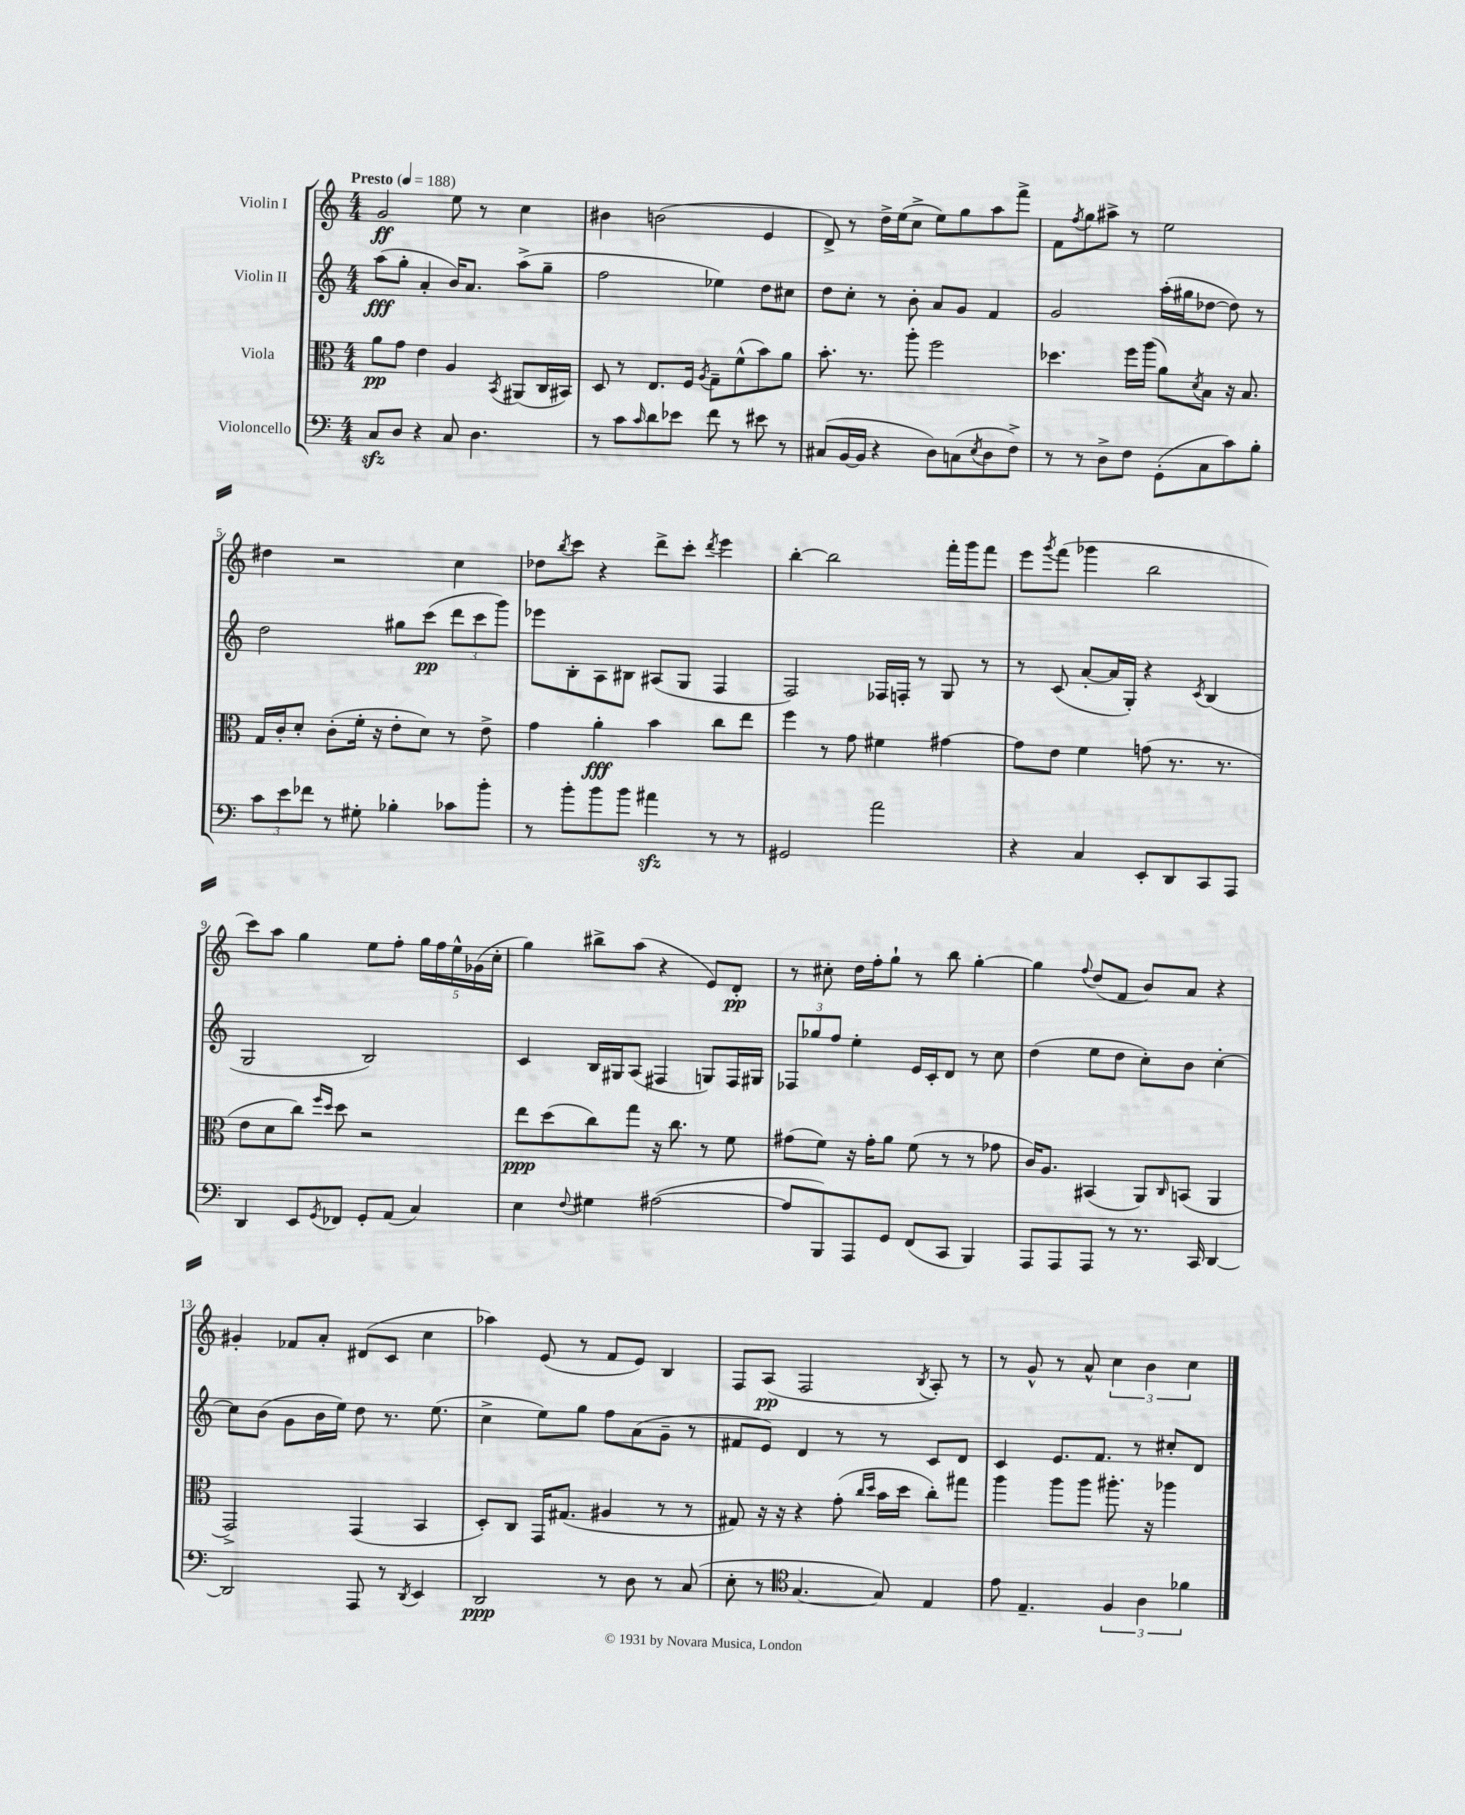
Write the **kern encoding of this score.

**kern	**kern	**kern	**kern
*staff4	*staff3	*staff2	*staff1
*clefF4	*clefC3	*clefG2	*clefG2
*k[]	*k[]	*k[]	*k[]
*M4/4	*M4/4	*M4/4	*M4/4
*MM188	*MM188	*MM188	*MM188
8C	8a	(8aa	2g
8D	8g	8gg'	.
4r	4e	4a'	.
8C	4A	16b)	8ee
.	.	8.a	.
4.D	.	.	8r
.	8qBB	.	.
.	(8AA#	(8aa^	4cc
.	16C	8gg~	.
.	16BB#)	.	.
=	=	=	=
8r	8D	2ff	4b#
8c	8r	.	.
16qqc	.	.	.
8d	8.E	.	(2b
8e-	.	.	.
.	16F	.	.
.	8qA	.	.
8f	8G~	4ee-)	.
8r	(8f^^	.	.
8e#	8b)	8dd	4e
8r	8a	8cc#	.
=	=	=	=
(8C#	8.b'	8dd	8d^)
[16BB	.	8cc'	8r
16BB]	8.r	.	.
4r	.	8r	16dd^
.	.	.	(16ee
.	8aa'	8b'	8cc^
8D)	2ff	8a	8ee)
(8C	.	8g	8gg
8qE	.	.	.
8D	.	4f	8aa
8F^)	.	.	8fff^
=	=	=	=
8r	4.dd-	2g	8f
.	.	.	8qff
8r	.	.	8gg
8D^	.	.	8aa#^
8F	16ff	.	8r
.	(16aa	.	.
(8GG'	8a)	(16aa'	2ee
.	.	16gg#	.
.	8qd	.	.
8C	8B	[8dd-	.
8c)	16r	8dd-])	.
.	8.B	.	.
8B'	.	8r	.
=	=	=	=
12c	16G	2dd	4dd#
.	16c'	.	.
12e	.	.	.
.	8d'	.	.
12f-	.	.	.
8r	(8c'	.	2r
8G#'	16f'	.	.
.	16r	.	.
4B-'	8e'	8gg#	.
.	8d)	(8ccc	.
8c-	8r	12ddd	4cc
.	.	12ccc	.
8b'	8e^	.	.
.	.	12ggg)	.
=	=	=	=
8r	4g	8eee-	8dd-
.	.	.	8qbb
8b'	.	8B'	8ccc
8b	4a'	8A	4r
8b	.	8B#	.
4a#	4b	(8A#	8ddd^
.	.	8G	8ccc'
.	.	.	8qddd
8r	8cc	4F	4eee
8r	8ee	.	.
=	=	=	=
2GG#	4ff	2F)	[4bb'
.	8r	.	2bb]
.	8g	.	.
2a	4f#	16F-	.
.	.	16F'	.
.	.	8r	.
.	[4g#	8G	16fff'
.	.	.	16ggg
.	.	8r	8fff
=	=	=	=
4r	8g#]	8r	8eee
.	.	.	8qggg
.	8e	(8c	(8fff
4C	4f	[8a'	4ggg-
.	.	16a]	.
.	.	16G')	.
8EE'	(8g	4r	2bb
8DD	8.r	.	.
.	.	8qc	.
8CC	.	(4B	.
.	8.r	.	.
8AAA	.	.	.
=	=	=	=
4DD	8e	2G	8ccc)
.	8d	.	8aa
8EE	8cc)	.	4gg
.	16qqff	.	.
8qGG	16qqdd	.	.
8FF-	8dd	.	.
8GG'	2r	2B)	8ee
(8AA	.	.	8ff'
4C)	.	.	20gg
.	.	.	20ff
.	.	.	20ee^^
.	.	.	(20g-
.	.	.	20cc'
=	=	=	=
4E	8ee	4c	4gg)
.	(8dd	.	.
8qqF	.	.	.
4G#	8cc)	16B	8bb#^
.	.	16G#	.
.	8gg	(8A	(8aa
([2A#	16r	4F#	4r
.	8.cc	.	.
.	8r	8G)	8e)
.	8f	16F#	8d'
.	.	16G#	.
=	=	=	=
8A#]	(8g#	12F-	8r
.	.	12gg-	.
8BBB)	8f)	.	8cc#'
.	.	12ff	.
8AAA	16r	4ee'	16dd
.	16g#'	.	16ff'
8GG	8a	.	8gg`
(8FF	(8f	16e	8r
.	.	16c'	.
8CC	8r	8d	8bb
4BBB)	8r	8r	[4gg'
.	8g-	8cc	.
=	=	=	=
8AAA	16c)	(4dd	4gg]
.	8.A	.	.
8AAA	.	.	.
.	.	.	8qqff
8AAA	(4BB#	8ee	(8dd
8r	.	8dd	8f
8.r	8AA)	8cc')	8b)
.	16qqC	.	.
.	(8BB	8b	8a
16CC	.	.	.
[4DD	4AA	[4cc'	4r
=	=	=	=
2DD]	2GG^)	8cc]	4g#'
.	.	(8b	.
.	.	8g	8f-
.	.	16b	8a'
.	.	16ee)	.
8AAA	(4GG	8dd	(8d#
8r	.	8.r	8c
8qDD	.	.	.
4EE	4BB	.	4cc
.	.	(8.ee	.
=	=	=	=
2DD	8D')	4cc^	4aa-)
.	8C	.	.
.	16GG	8ee)	(8e
.	(8.G#	.	.
.	.	8gg	8r
8r	4A#	8ff	8f
8D	.	(8a	8e)
8r	8r	8g~	4B
(8C	8r	8r	.
=	=	=	=
8E'	8G#)	8f#	8F
8r	16r	8e)	(8A
.	16r	.	.
*clefC4	*	*	*
[4.G	4r	4d	2F
.	(8g'	8r	.
.	16qqcc	.	.
.	16qqdd	.	.
8G])	16b	8r	.
.	16dd	.	.
.	.	.	8qB
4E	8cc')	8c	8A')
.	8gg#	8d	8r
=	=	=	=
8e	4aa	4c	8r
4.E~	.	.	8g^^
.	8aa	8.e	8r
.	8aa	.	8a^^
.	.	8.f	.
6F	8.aa#'	.	6cc
.	.	8r	.
6A	.	.	6b
.	16r	.	.
.	4aa-	8cc#'	.
6f-	.	.	6cc
.	.	8d	.
==	==	==	==
*-	*-	*-	*-
